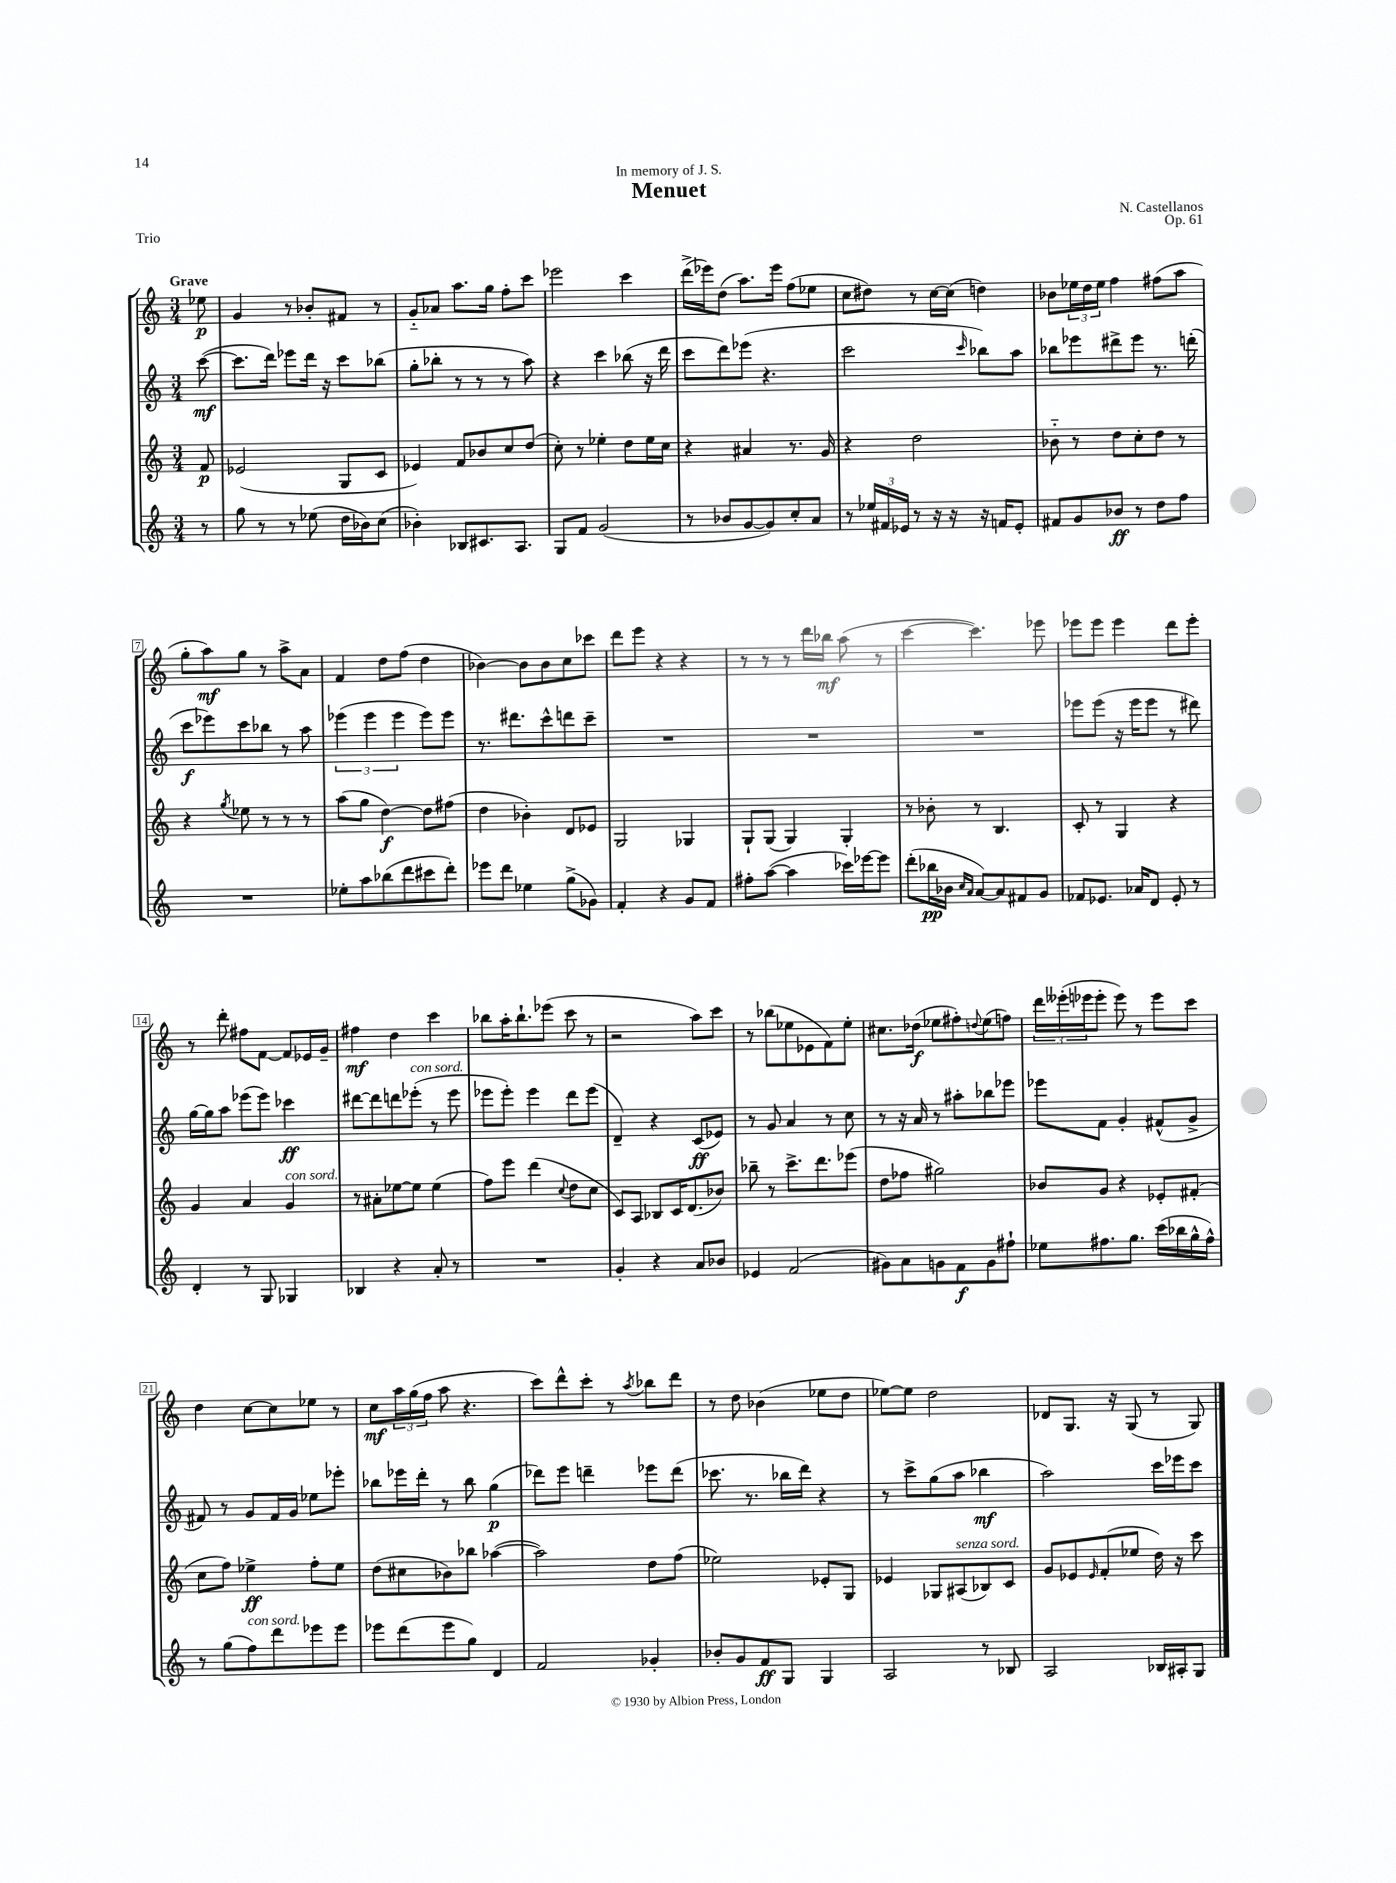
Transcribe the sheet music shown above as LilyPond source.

\header { title = "Menuet" composer = "N. Castellanos" dedication = "In memory of J. S." opus = "Op. 61" piece = "Trio" }
<<
\new StaffGroup <<
\new Staff = "s0" {
    \clef treble \key c \major \numericTimeSignature \time 3/4 \partial 8 \tempo "Grave"
    ees''8\p |
    g'4 r8 bes'8-. fis'8 r8 |
    g'8-_ aes'8 a''8. g''16 f''8-. c'''8 |
    ees'''2 c'''4 |
    d'''16->( ees'''16) d''8( a''8.) ees'''16 f''8( ees''8 |
    c''8 dis''8) r8 c''16~ c''16( d''4) |
    bes'8 \tuplet 3/2 { ees''16 d''16 ees''16 } f''4 fis''8( a''8 |
    g''8-. a''8\mf) g''8 r8 a''8-> a'8 |
    f'4 d''8 f''8( d''4 |
    bes'4~) bes'8 bes'8 c''8 ces'''8 |
    d'''8 e'''8 r4 r4 |
    r8 r8 r8 d'''16 bes''16\mf a''8( r8 |
    c'''4~ c'''4.) ees'''8 |
    ees'''8 ees'''8 ees'''4 d'''8 ees'''8-. |
    r8 d'''8-. fis''8 f'8~ f'8 ees'16 g'16-- |
    fis''4\mf d''4 c'''4 |
    bes''8 a''16-. bes''8.-! ees'''8( c'''8 r8 |
    r2 a''8) c'''8 |
    r8 bes''8( ees''8 ees'8 f'8) ees''8-. |
    cis''8. des''16\f( ees''8 fis''8-.) \appoggiatura { d''8 } ees''8( f''8) |
    \tuplet 3/2 { d'''16 eeses'''16-.( ees'''16 } ees'''8-. ees'''8) r8 ees'''8 c'''8 |
    d''4 c''8~ c''8 ees''8 r8 |
    c''8\mf \tuplet 3/2 { a''16 g''16( f''16 } a''8 r4. |
    c'''8) d'''8-^ c'''8-. r8 \acciaccatura { a''8 } bes''8 d'''8 |
    r8 d''8 bes'4( ees''8 d''8 |
    ees''8~) ees''8 d''2 |
    des'8 g8. r16 g8( r8 g8) \bar "|." |
}
\new Staff = "s1" {
    \clef treble \key c \major \numericTimeSignature \time 3/4 \partial 8
    c'''8~\mf( |
    c'''8. d'''16) ees'''8 d'''16 r16 c'''8 bes''8( |
    g''8-. bes''8-. r8 r8 r8 a''8) |
    r4 c'''4 bes''8( r16 d'''16 |
    c'''8 d'''8) ees'''8( r4. |
    c'''2 \grace { c'''16 } bes''8) a''8 |
    bes''8 ees'''8 dis'''8-> ees'''8 r8. d'''16-.( |
    c'''8\f ees'''8) c'''8 bes''8 r8 a''8 |
    \tuplet 3/2 { ees'''4( ees'''4 ees'''4 } ees'''8) ees'''8 |
    r8. dis'''8. c'''8-^ d'''8 c'''8-- |
    R2. |
    R2. |
    R2. |
    ees'''8 ees'''8( r16 ees'''16 ees'''8 r8 dis'''8) |
    g''16~ g''16 a''8 ees'''8( ees'''8) ces'''4\ff |
    dis'''8~ dis'''8 d'''8 ees'''8-.^\markup { \italic "con sord." }( r8 ees'''8 |
    ees'''8 ees'''8-.) ees'''4 d'''8 ees'''8( |
    d'4--) r4 c'8\ff( ees'8) |
    r8 g'8 a'4 r8 c''8 |
    r8 r16 a'16 r8 ais''8-. bes''8 ees'''8 |
    ees'''8 f'8 g'4-. fis'8-^( g'8-> |
    fis'8) r8 g'8 fis'16 g'16 ees''8 ees'''8-. |
    bes''8 ees'''16 d'''16-. r8 bes''8 g''4\p( |
    des'''8) e'''8 d'''4-- ees'''8 d'''8( |
    ces'''8. r8. bes''16 d'''16) r4 |
    r8 c'''8-> g''8( a''8 bes''4\mf |
    a''2) c'''16 ees'''16 c'''8 \bar "|." |
}
\new Staff = "s2" {
    \clef treble \key c \major \numericTimeSignature \time 3/4 \partial 8
    f'8\p |
    ees'2( g8 c'8 |
    ees'4) f'8 bes'8 c''8 d''8( |
    c''8-.) r8 ees''4-. d''8 ees''16 c''16 |
    r4 ais'4 r8. g'16 |
    r4 d''2 |
    bes'8-_ r8 d''8 c''8-. d''8 r8 |
    r4 \acciaccatura { g''8 } ees''8 r8 r8 r8 |
    a''8( g''8 d''4~\f) d''8 fis''8( |
    d''4 bes'4-.) d'8 ees'8 |
    g2 ges4 |
    g8-! g8( g4) g4-. |
    r8 bes'8-. r8 b4. |
    c'8-. r8 g4 r4 |
    g'4 a'4 g'4^\markup { \italic "con sord." } |
    r8 ais'8-. ees''8~ ees''8 ees''4( |
    f''8) e'''8 d'''4( \appoggiatura { c''8 } d''8 c''8 |
    c'8) a8 bes8 c'16 d'8.( bes'8) |
    bes''8-- r8 c'''8.-> d'''8. ees'''8( |
    d''8 fes''8 gis''2) |
    bes'8 g'8 r4 ees'8-. fis'8-.( |
    c''8 f''8) ees''4->\ff f''8-. ees''8 |
    d''8( cis''8 bes'8) bes''8 aes''4~( |
    aes''2) d''8 f''8( |
    ees''2) ees'8-. g8 |
    ees'4 ges8 ais8^\markup { \italic "senza sord." }( bes8) c'8 |
    g'8 ees'8 \grace { ees'16 } f'8-.( ees''8 d''16) r16 c'''8 \bar "|." |
}
\new Staff = "s3" {
    \clef treble \key c \major \numericTimeSignature \time 3/4 \partial 8
    r8 |
    g''8 r8 r8 ees''8( d''16 bes'16) c''8( |
    bes'4-.) bes8 cis'8. a8. |
    g8 f'8 g'2( |
    r8 bes'8 g'8~ g'8) c''8-. a'8 |
    r8 \tuplet 3/2 { ees''16 fis'16 ees'16 } r8 r16 r16 r16 f'16 ees'8-. |
    fis'8 g'8 bes'8\ff r8 d''8 f''8 |
    R2. |
    ees''8-. a''8 bes''8( d'''8 cis'''8 d'''8-.) |
    ees'''8 d'''8 ees''4 g''8->( ges'8) |
    f'4-. r4 g'8 f'8 |
    fis''8-. a''8~( a''4 ces'''16) ees'''16~ ees'''8 |
    d'''8-.( bes''16\pp bes'16 \grace { c''16 a'16 } a'8~) a'8 fis'8 g'8 |
    fes'8 ees'8. aes'16 d'8 ees'8-. r8 |
    d'4-. r8 g8 ges4 |
    bes4 r4 a'8-. r8 |
    R2. |
    g'4-. r4 a'8 bes'8 |
    ees'4 f'2( |
    gis'8) a'8 g'8 f'8\f g'8 fis''8-! |
    ees''8 fis''8. g''8. c'''16( bes''16 g''16-^ fis''16-^) |
    r8 g''8( f''8^\markup { \italic "con sord." }) d'''8 ees'''8 ees'''8 |
    ees'''8 d'''8( ees'''8 g''8) d'4 |
    f'2 ges'4-. |
    bes'8-. g'8 f'8\ff g8 g4 |
    a2 r8 bes8 |
    a2 bes16 ais16-. g8 \bar "|." |
}
>>
>>
\layout { \context { \Score \override BarNumber.stencil = #(make-stencil-boxer 0.1 0.3 ly:text-interface::print) } }
